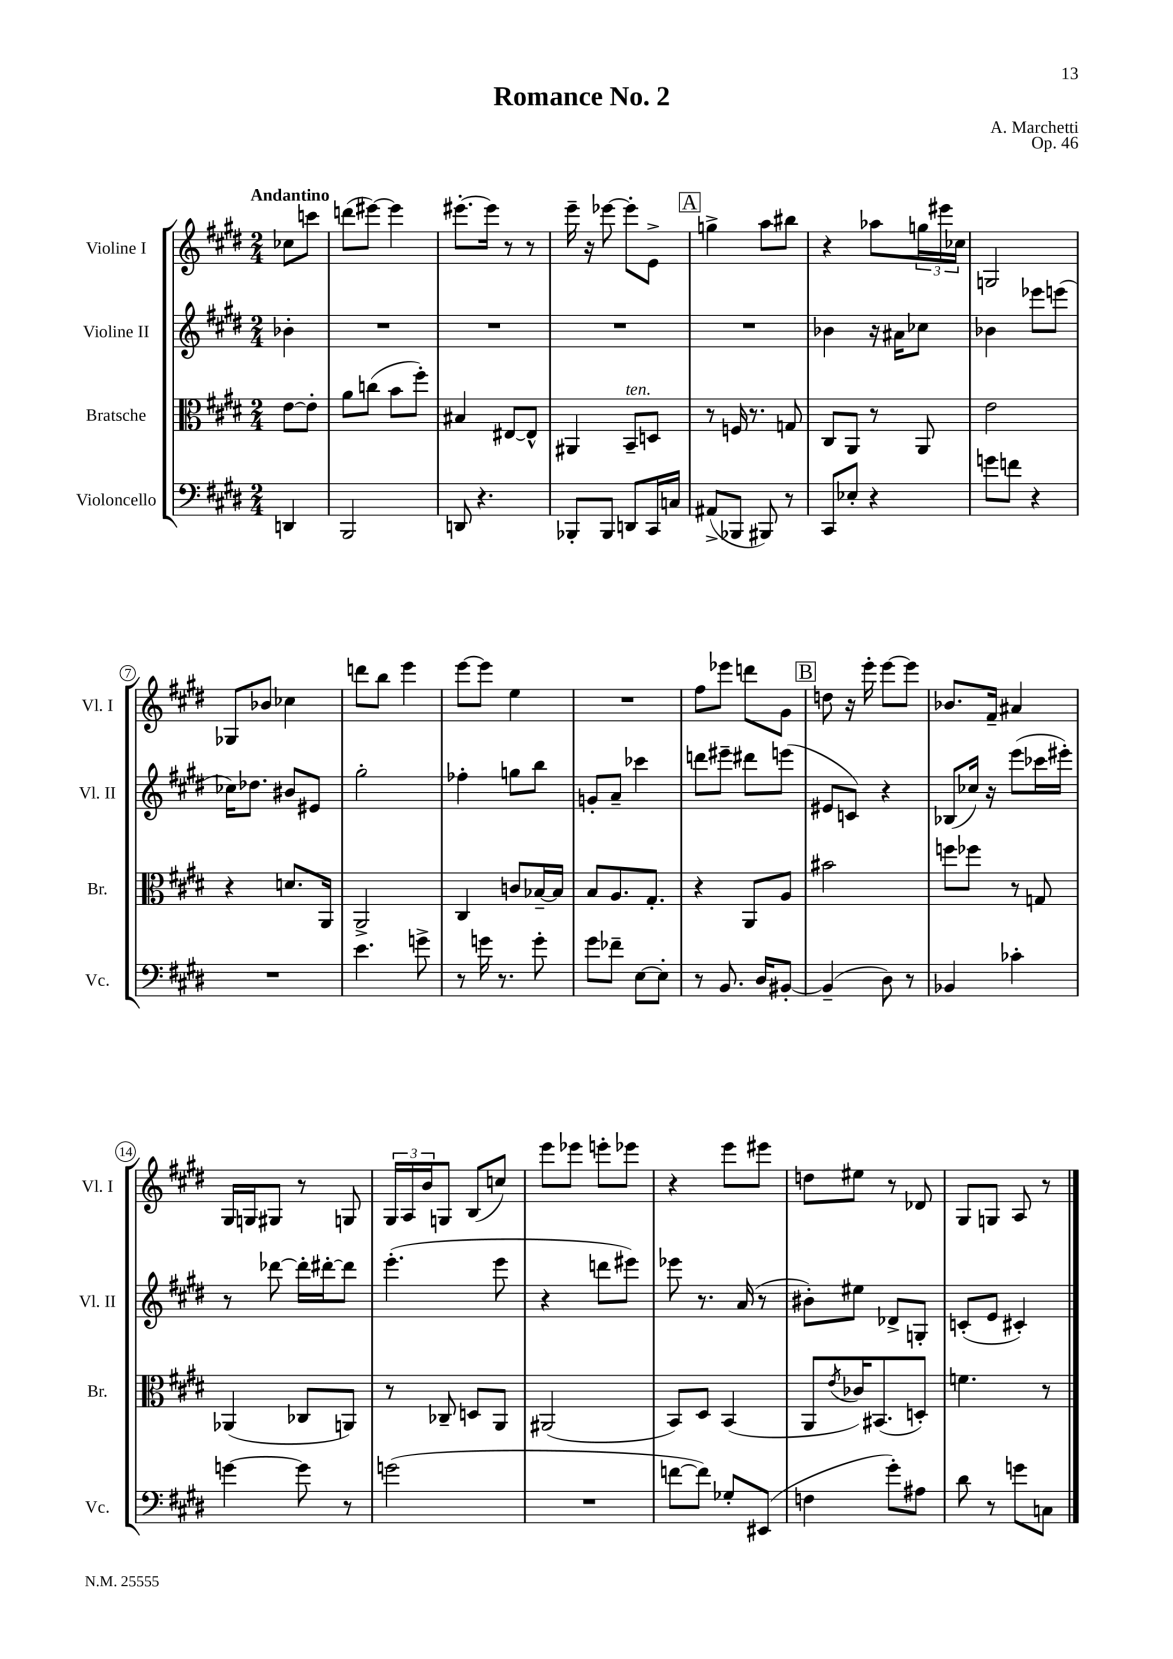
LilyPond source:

\header { title = "Romance No. 2" composer = "A. Marchetti" opus = "Op. 46" }
<<
\new StaffGroup <<
\new Staff = "s0" \with { instrumentName = "Violine I" shortInstrumentName = "Vl. I" } {
    \clef treble \key e \major \numericTimeSignature \time 2/4 \partial 4 \tempo "Andantino"
    ces''8 c'''8 |
    d'''8( eis'''8~) eis'''4 |
    eis'''8.~-. eis'''16 r8 r8 |
    e'''16-- r16 ees'''8~ ees'''8-. e'8-> |
    \mark \markup { \box "A" } g''4-> a''8 bis''8 |
    r4 aes''8 \tuplet 3/2 { g''16 eis'''16 ces''16 } |
    g2 |
    ges8 bes'8 ces''4 |
    d'''8 b''8 e'''4 |
    e'''8~ e'''8 e''4 |
    R2 |
    fis''8 ees'''8 d'''8 gis'8 |
    \mark \markup { \box "B" } d''8 r16 e'''16-. e'''8~ e'''8 |
    bes'8. fis'16-- ais'4 |
    gis16 g16 gis8 r8 g8 |
    \tuplet 3/2 { gis16 a16 b'16 } g8 b8( c''8) |
    e'''8 ees'''8 e'''8-. ees'''8 |
    r4 e'''8 eis'''8 |
    d''8 eis''8 r8 des'8 |
    gis8 g8 a8 r8 \bar "|." |
}
\new Staff = "s1" \with { instrumentName = "Violine II" shortInstrumentName = "Vl. II" } {
    \clef treble \key e \major \numericTimeSignature \time 2/4 \partial 4
    bes'4-. |
    R2 |
    R2 |
    R2 |
    \mark \markup { \box "A" } R2 |
    bes'4 r16 ais'16 ces''8 |
    bes'4 ees'''8 e'''8( |
    ces''16) des''8. bis'8 eis'8 |
    gis''2-. |
    fes''4-. g''8 b''8 |
    g'8-. a'8-- ces'''4 |
    d'''8 eis'''8-- dis'''8 e'''8( |
    \mark \markup { \box "B" } eis'8 c'8) r4 |
    bes8( ces''16) r16 e'''8( ces'''16 eis'''16-.) |
    r8 des'''8~ des'''16-. dis'''16~-. dis'''8 |
    e'''4.-.( e'''8 |
    r4 d'''8 eis'''8) |
    ees'''8 r8. a'16( r8 |
    bis'8-.) eis''8 des'8-> g8-. |
    c'8-.( e'8 cis'4-.) \bar "|." |
}
\new Staff = "s2" \with { instrumentName = "Bratsche" shortInstrumentName = "Br." } {
    \clef alto \key e \major \numericTimeSignature \time 2/4 \partial 4
    e'8~ e'8-. |
    a'8 c''8( b'8 fis''8-.) |
    bis4 eis8~ eis8-^ |
    ais,4 b,8--^\markup { \italic "ten." } d8 |
    \mark \markup { \box "A" } r8 f16 r8. g8 |
    cis8 a,8 r8 a,8 |
    e'2 |
    r4 d'8. a,16 |
    a,2-> |
    cis4 c'8 bes16~-- bes16 |
    b8 a8. gis8.-. |
    r4 a,8 a8 |
    \mark \markup { \box "B" } bis'2 |
    f''8 fes''8 r8 g8 |
    aes,4( ces8 a,8) |
    r8 ces8-- d8 a,8 |
    ais,2( |
    b,8) dis8 b,4( |
    a,8 \acciaccatura { e'8 } ces'16) bis,8.( d8-.) |
    f'4. r8 \bar "|." |
}
\new Staff = "s3" \with { instrumentName = "Violoncello" shortInstrumentName = "Vc." } {
    \clef bass \key e \major \numericTimeSignature \time 2/4 \partial 4
    d,4 |
    b,,2 |
    d,8 r4. |
    bes,,8-. bes,,8 d,8 cis,16 c16 |
    \mark \markup { \box "A" } ais,8->( bes,,8 bis,,8) r8 |
    cis,8 ees8-. r4 |
    g'8 f'8 r4 |
    R2 |
    e'4. g'8-> |
    r8 g'16 r8. g'8-. |
    gis'8 fes'8-- e8~ e8-. |
    r8 b,8. dis16 bis,8~-. |
    \mark \markup { \box "B" } bis,4--( dis8) r8 |
    bes,4 ces'4-. |
    g'4~ g'8 r8 |
    g'2( |
    R2 |
    f'8~ f'8) ges8-. eis,8( |
    f4 gis'8-.) ais8 |
    dis'8 r8 g'8 c8 \bar "|." |
}
>>
>>
\layout { \context { \Score \override BarNumber.stencil = #(make-stencil-circler 0.1 0.3 ly:text-interface::print) } }
